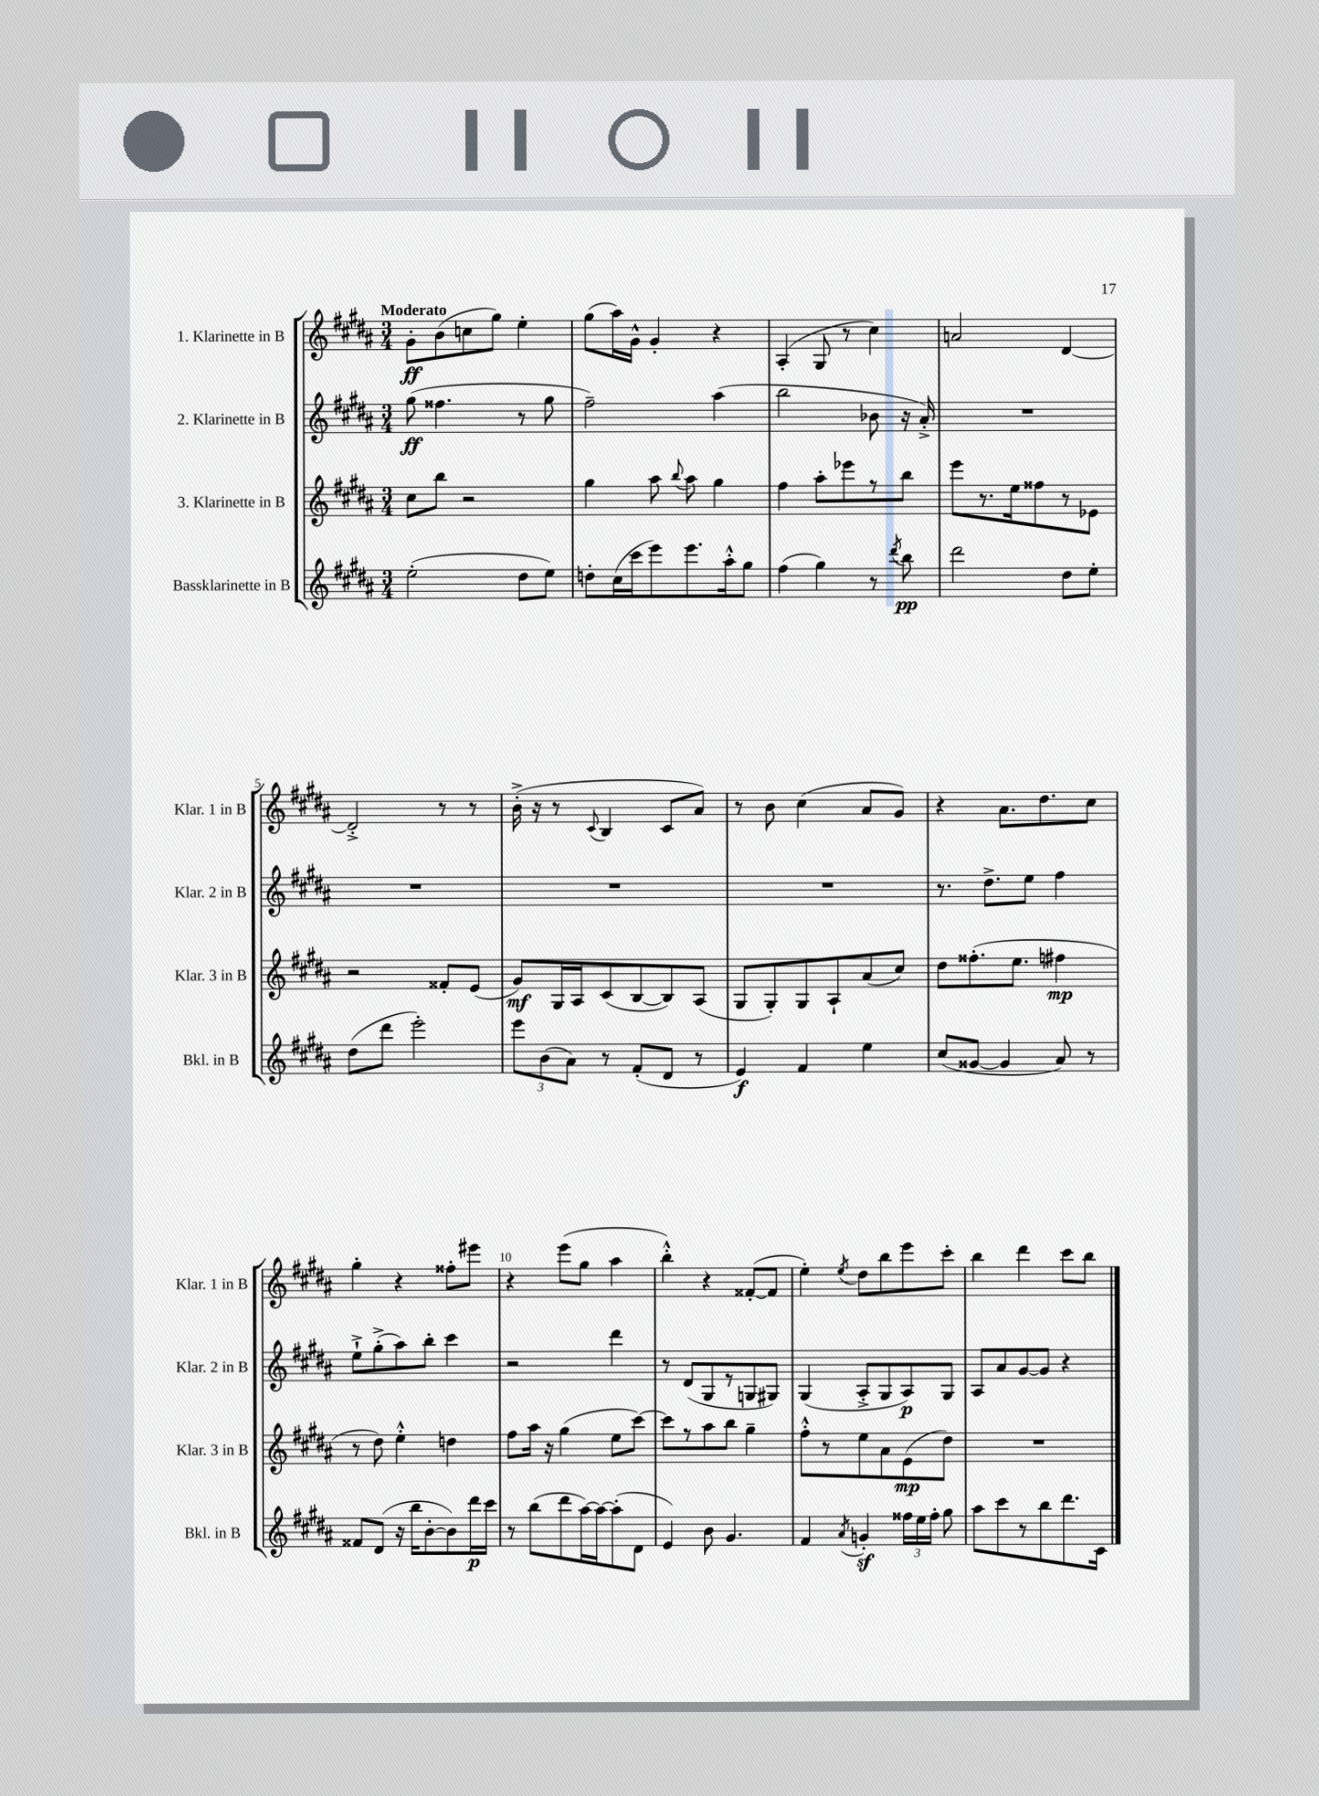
<<
\new StaffGroup <<
\new Staff = "s0" \with { instrumentName = "1. Klarinette in B" shortInstrumentName = "Klar. 1 in B" } {
    \clef treble \key b \major \numericTimeSignature \time 3/4 \tempo "Moderato"
    \autoBeamOff gis'8[-.\ff b'8( c''8 gis''8]) e''4-. |
    gis''8[( ais''16) gis'16]-^ gis'4-. r4 |
    ais4-.( gis8 r8 cis''4) |
    a'2 dis'4~ |
    dis'2-.-> r8 r8 |
    b'16-.->( r16 r8 \appoggiatura { cis'8 } b4 cis'8[ ais'8]) |
    r8 b'8 cis''4( ais'8[ gis'8]) |
    r4 ais'8.[ dis''8. cis''8] |
    gis''4-. r4 fisis''8[-. eis'''8] |
    r4 e'''8[( gis''8] ais''4 |
    b''4-.-^) r4 fisis'8[~-.( fisis'8] |
    e''4-.) \acciaccatura { e''8 } dis''8[ b''8 e'''8 cis'''8]-. |
    b''4 dis'''4 cis'''8[ b''8] \bar "|." |
}
\new Staff = "s1" \with { instrumentName = "2. Klarinette in B" shortInstrumentName = "Klar. 2 in B" } {
    \clef treble \key b \major \numericTimeSignature \time 3/4
    \autoBeamOff gis''8\ff( fisis''4. r8 gis''8 |
    fis''2--) ais''4( |
    b''2 bes'8 r16 ais'16-.->) |
    R2. |
    R2. |
    R2. |
    R2. |
    r8. dis''8.[-> e''8] fis''4 |
    e''8[-!-> gis''8-.->( ais''8) b''8]-. cis'''4 |
    r2 dis'''4 |
    r8 dis'8[( gis8 r8 g8 gis8]) |
    gis4( ais8[-.-> gis8 ais8\p) gis8] |
    ais8[ ais'8 gis'8~ gis'8] r4 \bar "|." |
}
\new Staff = "s2" \with { instrumentName = "3. Klarinette in B" shortInstrumentName = "Klar. 3 in B" } {
    \clef treble \key b \major \numericTimeSignature \time 3/4
    \autoBeamOff cis''8[ b''8] r2 |
    gis''4 ais''8 \appoggiatura { b''8 } ais''8 gis''4 |
    fis''4 ais''8[-. ees'''8 r8 b''8] |
    e'''8[ r8. e''16 fisis''8 r8 ees'8] |
    r2 fisis'8[-. e'8]( |
    gis'8[\mf) gis16 ais16 cis'8( b8~ b8) ais8]( |
    gis8[ gis8-.) gis8 ais8-! ais'8( cis''8]) |
    dis''8[ fisis''8.-.( e''8.] fis''4\mp |
    r8 dis''8) e''4-.-^ d''4 |
    fis''8[ ais''16] r16 gis''4( e''8[ cis'''8]~) |
    cis'''8[ r8 ais''8 b''8] gis''4-- |
    fis''8[-.-^ r8 e''8 ais'8 e'8\mp( dis''8]) |
    R2. \bar "|." |
}
\new Staff = "s3" \with { instrumentName = "Bassklarinette in B" shortInstrumentName = "Bkl. in B" } {
    \clef treble \key b \major \numericTimeSignature \time 3/4
    \autoBeamOff e''2-.( dis''8[ e''8]) |
    d''8[-. cis''16( cis'''16 e'''8) e'''8. ais''16-.-^ gis''8] |
    fis''4( gis''4) r8 \acciaccatura { dis'''8 } b''8\pp |
    dis'''2 dis''8[ e''8]-. |
    dis''8[( dis'''8] e'''2-.) |
    \tuplet 3/2 { e'''8[ b'8( ais'8]) } r8 fis'8[-.( dis'8] r8 |
    e'4\f) fis'4 e''4 |
    cis''8[( gisis'8]~ gisis'4 ais'8) r8 |
    fisis'8[ dis'8]( r16 b''16[ b'8~-. b'8) dis'''16\p cis'''16] |
    r8 b''8[( dis'''8 ais''16~) ais''16~ ais''8-.( dis'8] |
    e'4) b'8 gis'4. |
    fis'4 \acciaccatura { ais'8 } g'4-.\sf \tuplet 3/2 { fisis''16[ e''16 fisis''16]-. } gis''8 |
    ais''8[ cis'''8 r8 b''8 dis'''8. cis'16] \bar "|." |
}
>>
>>
\layout { \context { \Score \override BarNumber.break-visibility = ##(#f #t #t) barNumberVisibility = #(every-nth-bar-number-visible 5) } }
